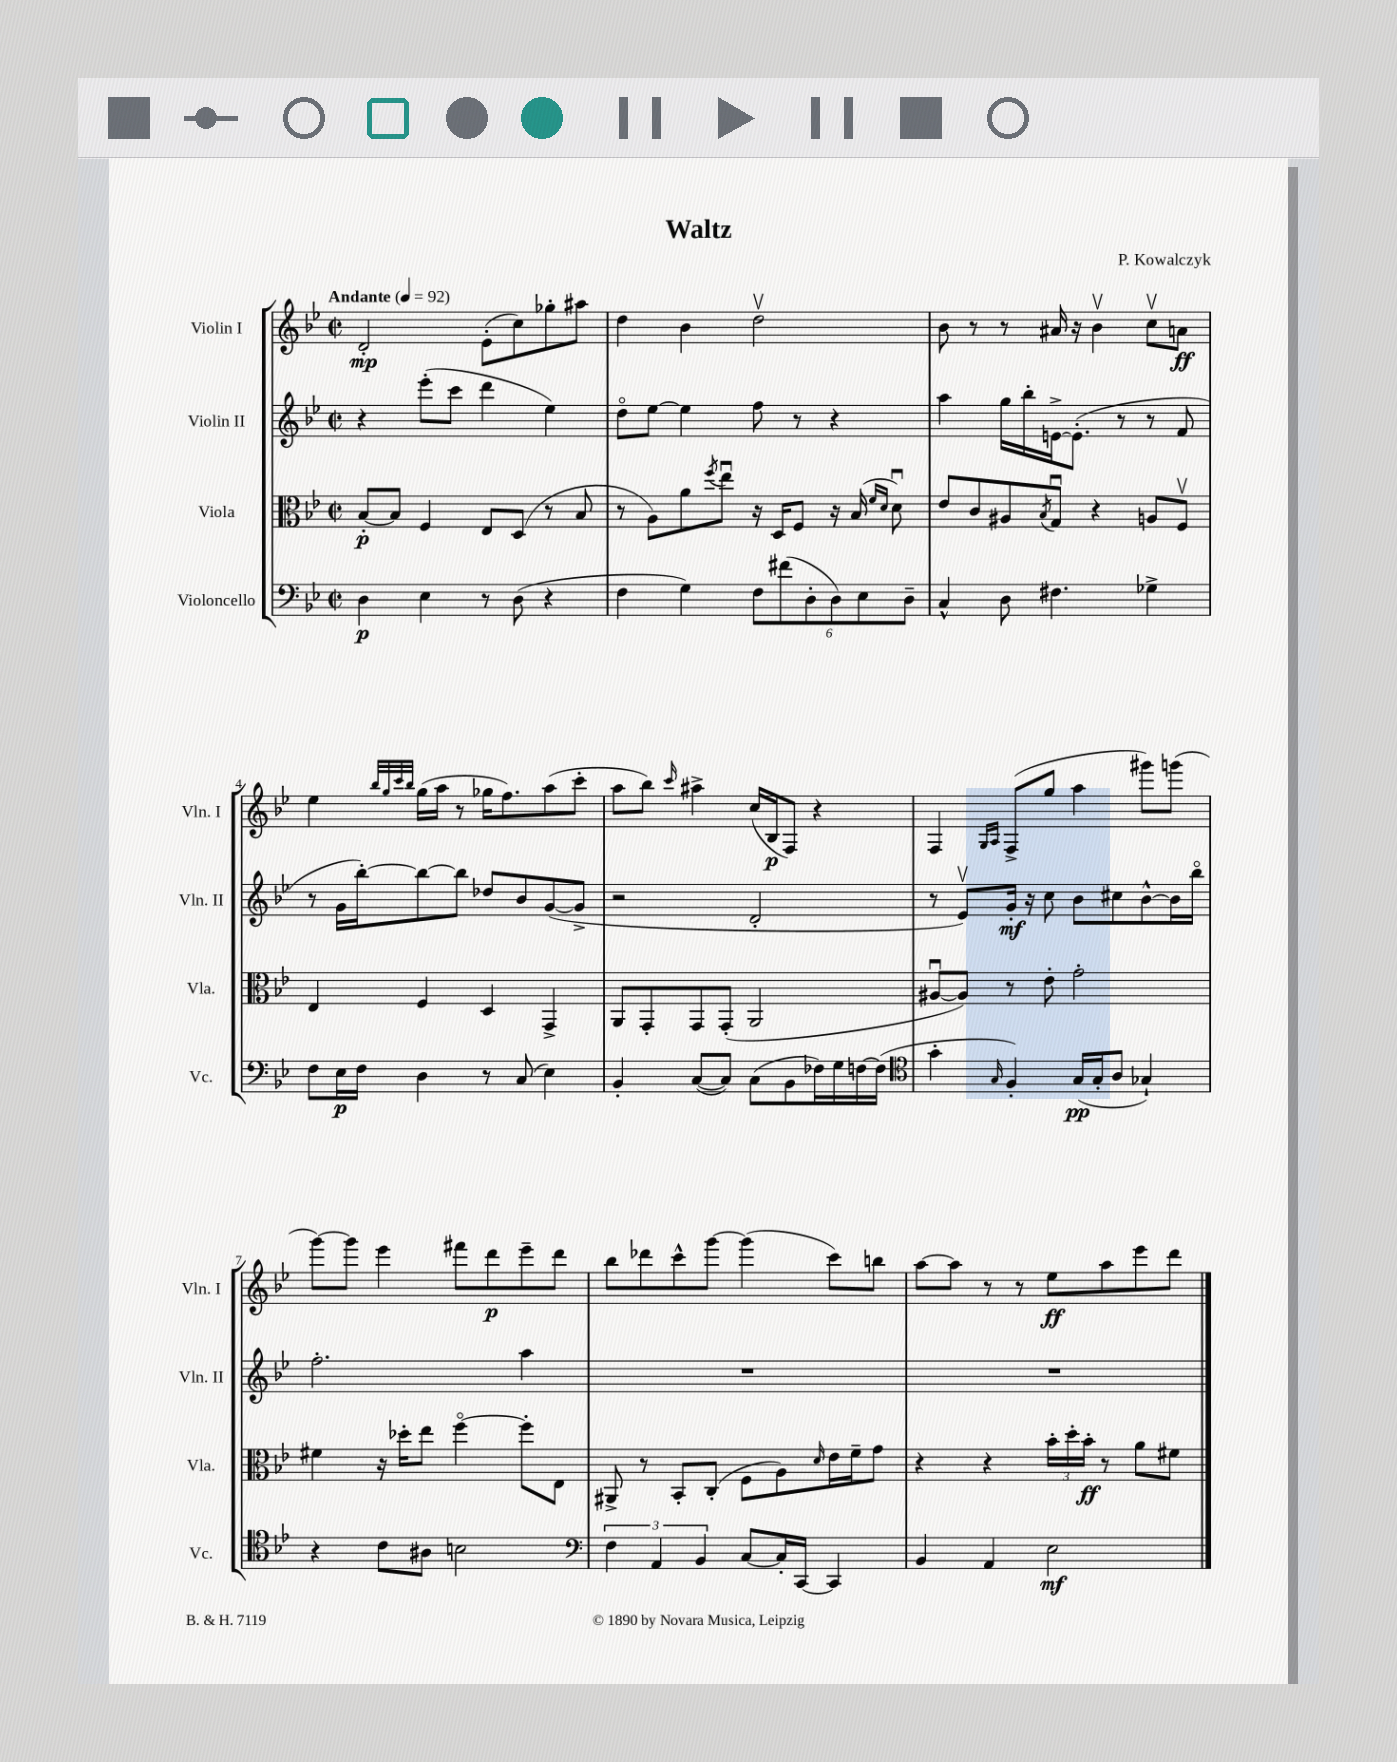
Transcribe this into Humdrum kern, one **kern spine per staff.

**kern	**dynam	**kern	**dynam	**kern	**dynam	**kern	**dynam
*part4	*part4	*part3	*part3	*part2	*part2	*part1	*part1
*staff4	*staff4	*staff3	*staff3	*staff2	*staff2	*staff1	*staff1
*I"Violoncello	*	*I"Viola	*	*I"Violin II	*	*I"Violin I	*
*I'Vc.	*	*I'Vla.	*	*I'Vln. II	*	*I'Vln. I	*
*clefF4	*	*clefC3	*	*clefG2	*	*clefG2	*
*k[b-e-]	*	*k[b-e-]	*	*k[b-e-]	*	*k[b-e-]	*
*M2/2	*	*M2/2	*	*M2/2	*	*M2/2	*
*met(c|)	*	*met(c|)	*	*met(c|)	*	*met(c|)	*
*MM92	*	*MM92	*	*MM92	*	*MM92	*
=1	=1	=1	=1	=1	=1	=1	=1
!	!	!	!	!	!	!LO:TX:a:B:t=Andante	!
4D\	p	[8B-'/L	p	4r	.	2d'/	mp
.	.	8B-/J]	.	.	.	.	.
4E-\	.	4F/	.	(8eee-'\L	.	.	.
.	.	.	.	8ccc\J	.	.	.
8r	.	8E-/L	.	4ddd\	.	(8e-'\L	.
(8D\	.	(8D/J	.	.	.	8cc\)	.
4r	.	8r	.	4ee-\)	.	8gg-X'\	.
.	.	8B-/	.	.	.	8aa#X\J	.
=2	=2	=2	=2	=2	=2	=2	=2
4F\	.	8r	.	8dd\L	.	4dd\	.
.	.	8A\L)	.	[8ee-\J	.	.	.
4G\)	.	8a\	.	4ee-\]	.	4b-\	.
.	.	8qff/	.	.	.	.	.
.	.	8ee-u\J	.	.	.	.	.
12F\L	.	16r	.	8ff\	.	2ddv\	.
.	.	16D/KL	.	.	.	.	.
(12f#X\	.	.	.	.	.	.	.
.	.	8F/J	.	8r	.	.	.
12D'\	.	.	.	.	.	.	.
12D\)	.	16r	.	4r	.	.	.
.	.	(16B-/	.	.	.	.	.
12E-\	.	.	.	.	.	.	.
.	.	16qqf/LL	.	.	.	.	.
.	.	16qqd/JJ	.	.	.	.	.
.	.	8du\)	.	.	.	.	.
12D~\J	.	.	.	.	.	.	.
=3	=3	=3	=3	=3	=3	=3	=3
4C^^/	.	8e-/L	.	4aa\	.	8b-\	.
.	.	8c/	.	.	.	8r	.
8D\	.	8A#X/	.	16gg\LL	.	8r	.
.	.	.	.	16bb-'\	.	.	.
.	.	8qB-/	.	.	.	.	.
4.F#X\	.	8Gu/J	.	[16en^\J	.	16a#X/	.
.	.	.	.	(8.e'\J]	.	16r	.
.	.	4r	.	.	.	4b-v\	.
.	.	.	.	8r	.	.	.
4G-X^\	.	8An/L	.	8r	.	8ccv\L	.
.	.	8Fv/J	.	8f/	.	8an\J	ff
!!LO:LB:g=z
=4	=4	=4	=4	=4	=4	=4	=4
8F\L	.	4E-/	.	8r	.	4ee-\	.
16E-\L	p	.	.	16g\LL	.	.	.
16F\JJ	.	.	.	[16bb-'\J)	.	.	.
.	.	.	.	.	.	32qqbb-/LLL	.
.	.	.	.	.	.	32qqgg/	.
.	.	.	.	.	.	32qqccc/	.
.	.	.	.	.	.	32qqbb-/JJJ	.
4D\	.	4F/	.	8bb-\_	.	(16gg\LL	.
.	.	.	.	.	.	16aa\JJ	.
.	.	.	.	8bb-\J]	.	8r	.
8r	.	4D/	.	8dd-X/L	.	16gg-X\KL	.
.	.	.	.	.	.	8.ff\)	.
(8C/	.	.	.	8b-/	.	.	.
4E-\)	.	4GG^/	.	([8g/	.	(8aa\	.
.	.	.	.	8g^/J]	.	8ccc'\J	.
=5	=5	=5	=5	=5	=5	=5	=5
4BB-'/	.	8AA/L	.	2r	.	8aa\L	.
.	.	8GG'/	.	.	.	8bb-\J)	.
.	.	.	.	.	.	16qqccc/	.
([8C/L	.	8GG/	.	.	.	4aa#X^\	.
8C/J])	.	(8GG'/J	.	.	.	.	.
(8C\L	.	2AA/	.	2d'/	.	(16cc/LL	.
.	.	.	.	.	.	16B-/J	p
8BB-\	.	.	.	.	.	8F/J)	.
16F-X\L)	.	.	.	.	.	4r	.
16G\	.	.	.	.	.	.	.
[16Fn\	.	.	.	.	.	.	.
(16F\JJ]	.	.	.	.	.	.	.
=6	=6	=6	=6	=6	=6	=6	=6
*clefC4	*	*	*	*	*	*	*
4g'\	.	[8A#Xu/L	.	8r	.	4F/	.
.	.	8A#/J])	.	8e-v/L)	.	.	.
.	.	.	.	.	.	16qqG/LL	.
16qqG/	.	.	.	.	.	16qqA/JJ	.
4F'/)	.	8r	.	16g'/Jk	mf	(8F^/L	.
.	.	.	.	16r	.	.	.
.	.	8e-'\	.	8cc\	.	8gg/J	.
(16G/LL	pp	2g'\	.	8b-\L	.	4aa\	.
16G'/J	.	.	.	.	.	.	.
8A/J	.	.	.	8cc#X\	.	.	.
4G-X`/)	.	.	.	[8b-^^\	.	8ggg#X\L)	.
.	.	.	.	16b-\L]	.	(8gggn\J	.
.	.	.	.	16bb-\JJ	.	.	.
!!LO:LB:g=z
=7	=7	=7	=7	=7	=7	=7	=7
4r	.	4f#X\	.	2.ff'\	.	[8ggg\L)	.
.	.	.	.	.	.	8ggg\J]	.
8c\L	.	16r	.	.	.	4eee-\	.
.	.	16dd-X'\KL	.	.	.	.	.
8A#X\J	.	8ee-\J	.	.	.	.	.
2Bn\	.	[4ff\	.	.	.	8fff#X\L	.
.	.	.	.	.	.	8ddd\	p
.	.	8ff'\L]	.	4aa\	.	8eee-~\	.
.	.	8E-\J	.	.	.	8ddd\J	.
=8	=8	=8	=8	=8	=8	=8	=8
*clefF4	*	*	*	*	*	*	*
6F\	.	8AA#X^/	.	1r	.	8bb-\L	.
.	.	8r	.	.	.	8ddd-X\	.
6AA/	.	.	.	.	.	.	.
.	.	8BB-'/L	.	.	.	8ccc^^\	.
6BB-/	.	.	.	.	.	.	.
.	.	(8C'/J	.	.	.	[8ggg\J	.
[8C/L	.	8F\L	.	.	.	(4ggg\]	.
16C'/L]	.	8A\)	.	.	.	.	.
[16CC/JJ	.	.	.	.	.	.	.
.	.	16qqd/	.	.	.	.	.
4CC/]	.	16e-\L	.	.	.	8ccc\L)	.
.	.	16f~\J	.	.	.	.	.
.	.	8g\J	.	.	.	8bbn\J	.
=9	=9	=9	=9	=9	=9	=9	=9
4BB-/	.	4r	.	1r	.	[8aa\L	.
.	.	.	.	.	.	8aa\J]	.
4AA/	.	4r	.	.	.	8r	.
.	.	.	.	.	.	8r	.
2E-\	mf	24b-'\LL	.	.	.	8ee-\L	ff
.	.	24dd'\	.	.	.	.	.
.	.	24b-'\JJ	ff	.	.	.	.
.	.	8r	.	.	.	8aa\	.
.	.	8a\L	.	.	.	8eee-\	.
.	.	8f#X\J	.	.	.	8ddd\J	.
==	==	==	==	==	==	==	==
*-	*-	*-	*-	*-	*-	*-	*-
